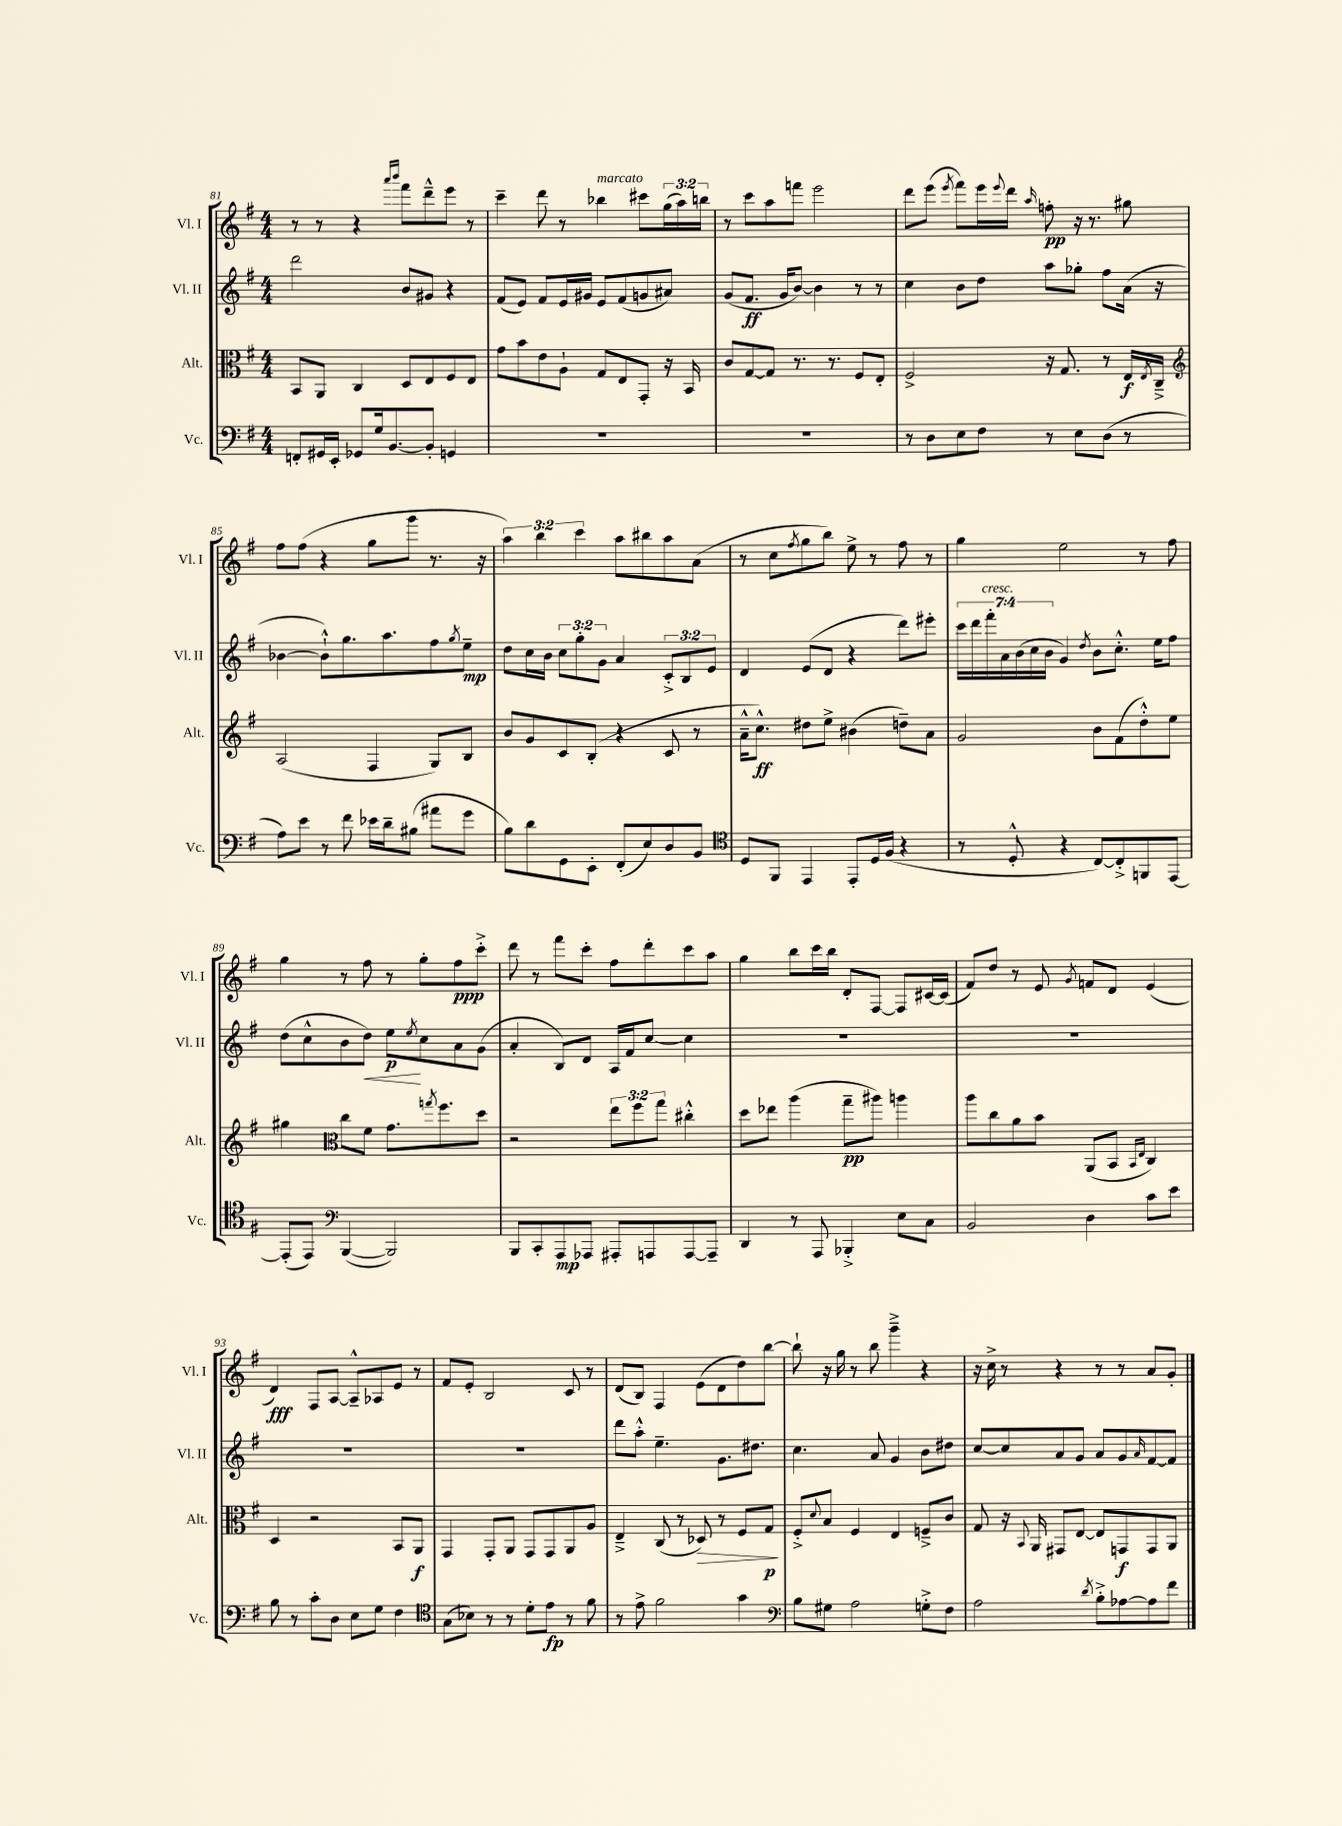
<<
\new StaffGroup <<
\new Staff = "s0" \with { instrumentName = "Vl. I" shortInstrumentName = "Vl. I" } {
    \clef treble \key g \major \numericTimeSignature \time 4/4 \override Staff.TupletNumber.text = #tuplet-number::calc-fraction-text
    r8 r8 r4 \grace { a'''16 b'''16 } fis'''8 d'''8---^ e'''8 r8 |
    c'''4-- d'''8 r8 bes''4^\markup { \italic "marcato" } cis'''8 \tuplet 3/2 { g''16( a''16) b''16 } |
    r8 c'''8 a''8 f'''8 e'''2 |
    d'''8 e'''8( \acciaccatura { e'''8 } fis'''8) e'''16 \appoggiatura { e'''8 } d'''16 \grace { a''16 } f''8-.\pp r16 r8. gis''8 |
    fis''8 fis''8( r4 g''8 g'''8 r8. r16 |
    \tuplet 3/2 { a''4) b''4 c'''4 } a''8 bis''8 a''8 a'8( |
    r8 c''8 \acciaccatura { fis''8 } g''8 b''8) e''8-> r8 fis''8 r8 |
    g''4 e''2 r8 fis''8 |
    g''4 r8 fis''8 r8 g''8-. fis''8\ppp c'''8-.-> |
    d'''8 r8 fis'''8 c'''8-. fis''8 d'''8-. c'''8 a''8 |
    g''4 b''8 c'''16 b''16 d'8-. fis8~ fis8 cis'16~ cis'16( |
    fis'8) d''8 r8 e'8 \acciaccatura { g'8 } f'8 d'8 e'4( |
    d'4\fff) fis8 a8~ a8---^ aes8 e'8 r8 |
    fis'8 e'8-. b2 c'8 r8 |
    d'8( b8) fis4 e'8( d'8 d''8) b''8~ |
    b''8-! r16 g''16 r8 b''8 g'''4---> r4 |
    r16 c''16-> r8 r4 r8 r8 a'8 g'8-. \bar "|." |
}
\new Staff = "s1" \with { instrumentName = "Vl. II" shortInstrumentName = "Vl. II" } {
    \clef treble \key g \major \numericTimeSignature \time 4/4 \override Staff.TupletNumber.text = #tuplet-number::calc-fraction-text
    d'''2 b'8 gis'8 r4 |
    fis'8( e'8) fis'8 e'16 gis'16 e'8 fis'8( g'8 ais'8) |
    g'8( fis'8.\ff g'16 b'8~) b'4 r8 r8 |
    c''4 b'8 d''8 a''8 ges''8-. fis''8 a'16( r16 |
    bes'4~ bes'8-!-^) g''8. a''8. fis''8 \acciaccatura { g''8 } e''8--\mp |
    d''8 c''16 b'16 \tuplet 3/2 { c''8 g''8-. g'8 } a'4 \tuplet 3/2 { c'8-.-> b8 e'8 } |
    d'4 e'8( d'8 r4 d'''8) eis'''8-. |
    \tuplet 7/4 { c'''16 d'''16 fis'''16-.^\markup { \italic "cresc." } a'16 b'16( c''16 b'16 } g'4) \acciaccatura { d''8 } b'8 c''8.-.-^ e''16 fis''8 |
    d''8( c''8-^ b'8 d''8\<) e''8\p\! \acciaccatura { e''8 } c''8 a'8 g'8( |
    a'4-. b8) d'8 a16 fis'16 c''8~ c''4 |
    R1 |
    R1 |
    R1 |
    R1 |
    d'''8 a''8-.-^ e''4.-- g'8. dis''8. |
    c''4. a'8 g'4 b'8 dis''8 |
    c''8~ c''8 a'8 g'8 a'8 g'8 \grace { a'16 } fis'8~ fis'8 \bar "|." |
}
\new Staff = "s2" \with { instrumentName = "Alt." shortInstrumentName = "Alt." } {
    \clef alto \key g \major \numericTimeSignature \time 4/4 \override Staff.TupletNumber.text = #tuplet-number::calc-fraction-text
    b,8 a,8 c4 d8 e8 fis8 e8 |
    g'8 b'8 e'8 a8-! g8 e8 g,8-. r16 b,16 |
    c'8 g8~ g8 r8. r8. fis8 e8-. |
    fis2-> r16 g8. r8 e16\f \acciaccatura { e8 } c16---> |
    \clef treble a2( fis4 g8) b8 |
    b'8 g'8 c'8 b8-.( r4 c'8 r8 |
    a'16---^ c''8.-^\ff) dis''8 e''8-> bis'4( d''8--) a'8 |
    g'2 b'8 fis'8( d''8-.-^) e''8 |
    gis''4 \clef alto c''8 fis'8 g'8. \acciaccatura { g''8 } fis''8. d''8 |
    r2 \tuplet 3/2 { e''8 fis''8 g''8 } cis''4-.-^ |
    d''8 ees''8 a''4( g''8--\pp ais''8) a''4 |
    a''8 c''8 a'8 b'8 a,8( b,8 \grace { b,16 e16 } c4) |
    d4 r2 b,8 a,8\f |
    g,4 g,8-. a,8 g,8 g,8 a,8 a8 |
    e4---> c8( r8 des8\>) r8 fis8 g8\p\! |
    fis8-.-> \appoggiatura { d'8 } b8 fis4 e4 f8---> c'8 |
    g8 r16 \appoggiatura { b,8 } a,16 gis,8 e8~ e8 g,8\f g,8 a,8 \bar "|." |
}
\new Staff = "s3" \with { instrumentName = "Vc." shortInstrumentName = "Vc." } {
    \clef bass \key g \major \numericTimeSignature \time 4/4
    f,8-. gis,16 e,16-. ges,8 g16 b,8.~ b,8-. g,4 |
    R1 |
    R1 |
    r8 d8 e8 fis8 r8 e8 d8( r8 |
    a8) e'8 r8 fis'8 ees'16 d'16-- bis8( ais'8 g'8 |
    b8) d'8 g,8 e,8-. fis,8-.( e8) d8 b,8 |
    \clef tenor d8 fis,8 e,4 e,8-. d16 fis16( r4 |
    r8 d8-.-^ r4 c8~) c8-.-> f,8 e,8~ |
    e,8-.( e,8) \clef bass b,,4~( b,,2) |
    b,,8 c,8-. a,,8\mp aes,,8 ais,,8-. a,,8 a,,8~ a,,8-- |
    d,4 r8 a,,8 bes,,4-.-> e8 c8 |
    b,2 d4 c'8 e'8 |
    b8 r8 c'8-. d8 e8 g8 fis4 |
    \clef tenor g8( bes8) r8 r8 d'8-. e'8\fp r8 fis'8 |
    r8 e'8-> fis'2 g'4 |
    \clef bass b8 gis8 a2 g8-.-> fis8 |
    a2 \acciaccatura { d'8 } b8-.-> aes8~ aes8 fis'8 \bar "|." |
}
>>
>>
\layout { \context { \Score currentBarNumber = #81 } }
